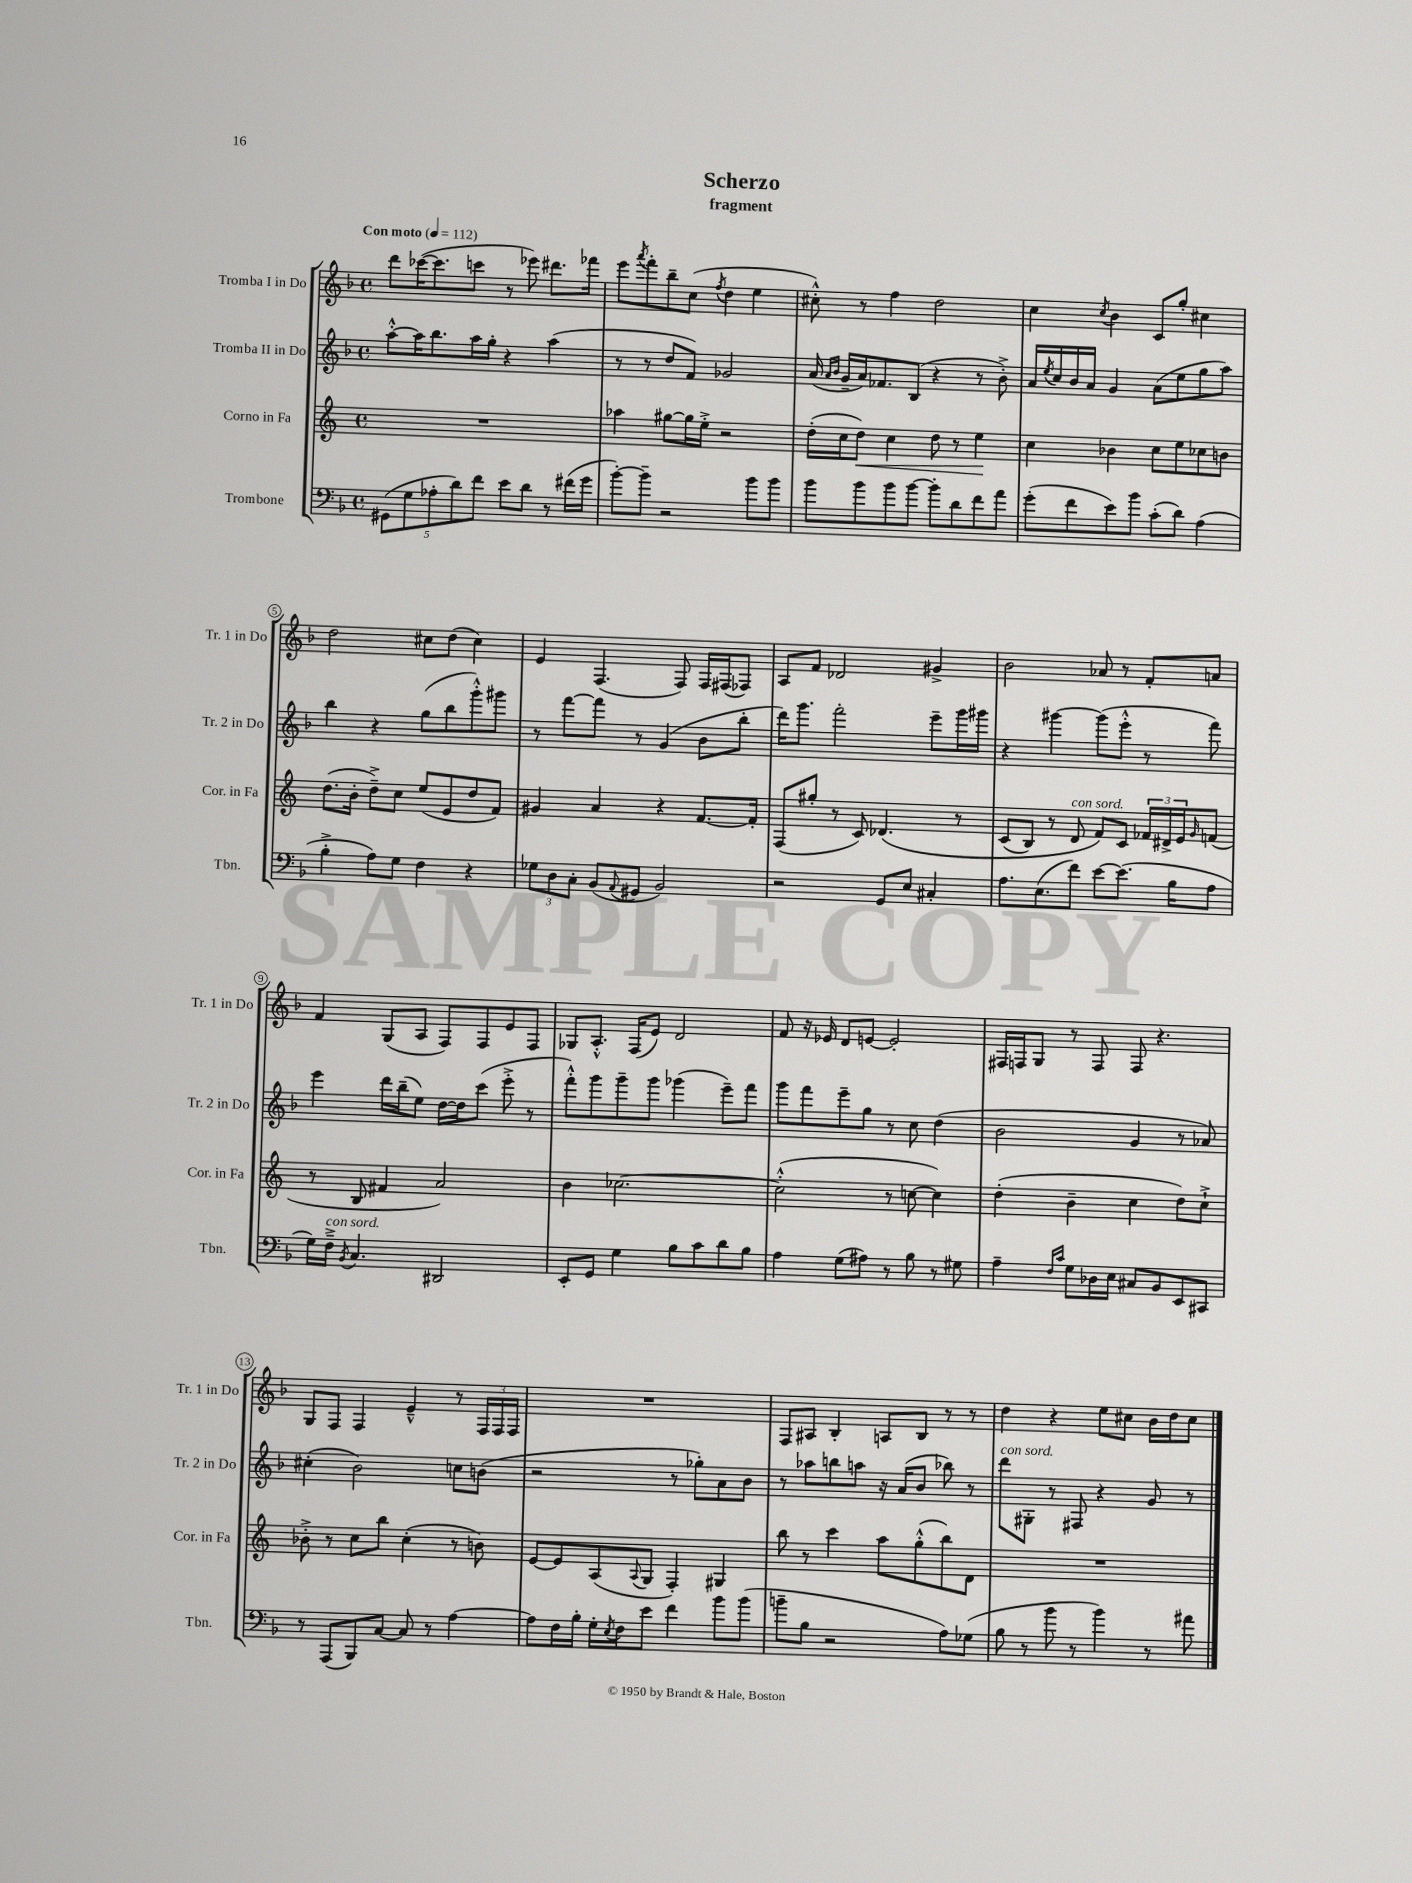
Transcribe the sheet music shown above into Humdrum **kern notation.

**kern	**kern	**kern	**kern
*staff4	*staff3	*staff2	*staff1
*clefF4	*clefG2	*clefG2	*clefG2
*k[b-]	*k[]	*k[b-]	*k[b-]
*M4/4	*M4/4	*M4/4	*M4/4
*met(c)	*met(c)	*met(c)	*met(c)
*MM112	*MM112	*MM112	*MM112
(10GG#	1r	[8aa'^^	8ddd
10G	.	.	.
.	.	16aa]	([16ccc-
.	.	8.bb-	8.ccc-]
10A-'	.	.	.
10d)	.	.	.
.	.	16aa	8ccc
10f	.	.	.
.	.	16gg'	.
8e	.	4r	8r
8d	.	.	8eee-)
8r	.	(4aa	8.ddd#
(16f#	.	.	.
16g	.	.	16fff-
=	=	=	=
[8b-')	4aa-	8r	8eee
.	.	.	8qaaa
8b-~]	.	8r	8fff'
2r	[8gg#	8dd	8bb-~
.	16gg#]	8f)	(8cc
.	16ee'^	.	.
.	.	.	8qff
.	2r	2g-	4dd
8b-	.	.	4ee
8b-	.	.	.
=	=	=	=
8b-	(16dd'	(16a	8cc#'^^)
.	.	16qqa	.
.	.	16qqb-	.
.	16cc	16g~	.
8b-	8dd)	16a)	8r
.	.	8.f-	.
8b-	4cc	.	4ff
[8b-	.	(8B-	.
8b-']	8dd	4r	2dd
8d	8r	.	.
8f	4ee	8r	.
8a	.	8b-'^)	.
=	=	=	=
(8g'	4cc	16a	4cc
.	.	8qee	.
.	.	16cc	.
8f	.	16b-	.
.	.	16a	.
.	.	.	8qcc
8e)	4b-	4g	4b-
8b-	.	.	.
(8c'	8cc	(8a	8c
8d)	8ee	8ee	8gg'
(4A	8cc-	8gg	4cc#
.	8b	8aa)	.
=	=	=	=
4B-'^	(8.dd	4bb-	2dd
.	16b'	.	.
8A)	8dd~^)	4r	.
8G	8cc	.	.
4F	(8ee	(8gg	8cc#
.	8e	8bb-	(8dd
4r	8dd	8ggg'^^)	4cc#)
.	8f)	8ggg#	.
=	=	=	=
12G-	4g#	8r	4e
12D	.	.	.
.	.	[8fff	.
12C'	.	.	.
(8BB-	4a	8fff]	(4.F
8qqAA	.	.	.
8GG#	.	8r	.
2BB-)	4r	(4g	.
.	.	.	8F)
.	[8.f	8b-	16F
.	.	.	(16F#
.	.	8bb-'	8F-)
.	16f']	.	.
=	=	=	=
2r	(8F	16ddd)	8A
.	.	8.ggg	.
.	8gg#'	.	8f
.	8r	2fff'	2d-
.	8c)	.	.
8GG	&(4.d-	.	.
8E	.	.	.
4C#'	.	8eee~	4g#^
.	8r	16ggg	.
.	.	16ggg#	.
=	=	=	=
8.A	(8c	4r	2b-
.	8B)	.	.
(8.E	.	.	.
.	8r	[4ggg#	.
8f)	8d	.	.
[8e	8f&)	(8ggg#]	8a-
(8.e]	8c	8eee'^^	8r
.	24f-	8r	8f'
.	24d#^	.	.
16B-	.	.	.
.	24e	.	.
.	16qqg	.	.
8A	(8f	8fff)	8a
=	=	=	=
16G)	8r	4eee	4f
16F~^	.	.	.
8qBB-	.	.	.
4.C	8B	.	.
.	4f#	16ddd	(8G
.	.	(16bb-~	.
.	.	8ee)	8A
2DD#	2a)	[16dd	8F)
.	.	16dd]	.
.	.	(8ccc	8F
.	.	8eee'^	8e
.	.	8r	8F
=	=	=	=
8EE'	4b	8fff'^^)	8G-
8GG	.	8ggg	8.A'^^
4G	[2.cc-	8ggg~	.
.	.	.	(16F
.	.	8ggg	8e)
8B-	.	(4ggg-	2d
8c	.	.	.
8d	.	8eee~)	.
8B-	.	8fff	.
=	=	=	=
4A	(2cc-'^^]	8ggg	8f
.	.	8fff	16r
.	.	.	16e-
(8G	.	8eee~	8d
8A#)	.	8gg	[8e
8r	8r	8r	2e']
8B-	[8cc	8cc	.
8r	4cc])	(4dd	.
8G#	.	.	.
=	=	=	=
4A~	(4dd'	2b-	16F#
.	.	.	16F
.	.	.	8G
16qqF	.	.	.
16qqc	.	.	.
8G	4b~	.	8r
16D-	.	.	8F
16E	.	.	.
8C#	4cc	4g	8F
8BB-	.	.	4.r
8EE	8dd)	8r	.
8CC#	8cc`^	8a-)	.
=	=	=	=
8r	8b-'^	(4cc#'	8G
(8AAA	8r	.	8F
8BBB-)	8cc	2b-)	4F
[8C	8bb	.	.
8C]	(4cc'	.	4e~^^
8r	.	.	.
[4A	8r	8cc	8r
.	8b)	(8b	24F
.	.	.	24F
.	.	.	24F
=	=	=	=
8A]	[8e	2r	1r
16F	8e]	.	.
16B-'	.	.	.
16G'	(8A	.	.
8qE	.	.	.
16F	.	.	.
.	8qqA	.	.
8e	8G	.	.
4f	4F')	8r	.
.	.	8gg-')	.
8b-	4G#	8a	.
(8b-	.	8b-	.
=	=	=	=
8b~	8bb	8r	8F
8B-	8r	8aa-	8A#
2r	4ccc	8bb	4B-'
.	.	8aa	.
.	8aa	16r	8A
.	.	(16a	.
.	(8gg'^^	8b-	8B-
8A)	8bb)	8bb-)	8r
(8G-	8d	8r	8r
=	=	=	=
8B-	1r	8ddd	4dd
8r	.	8G#'	.
8b-	.	8r	4r
8r	.	8F#	.
4b-)	.	4r	8ee
.	.	.	8cc#
8r	.	8g	16b-
.	.	.	16dd
8a#	.	8r	8cc#
==	==	==	==
*-	*-	*-	*-
